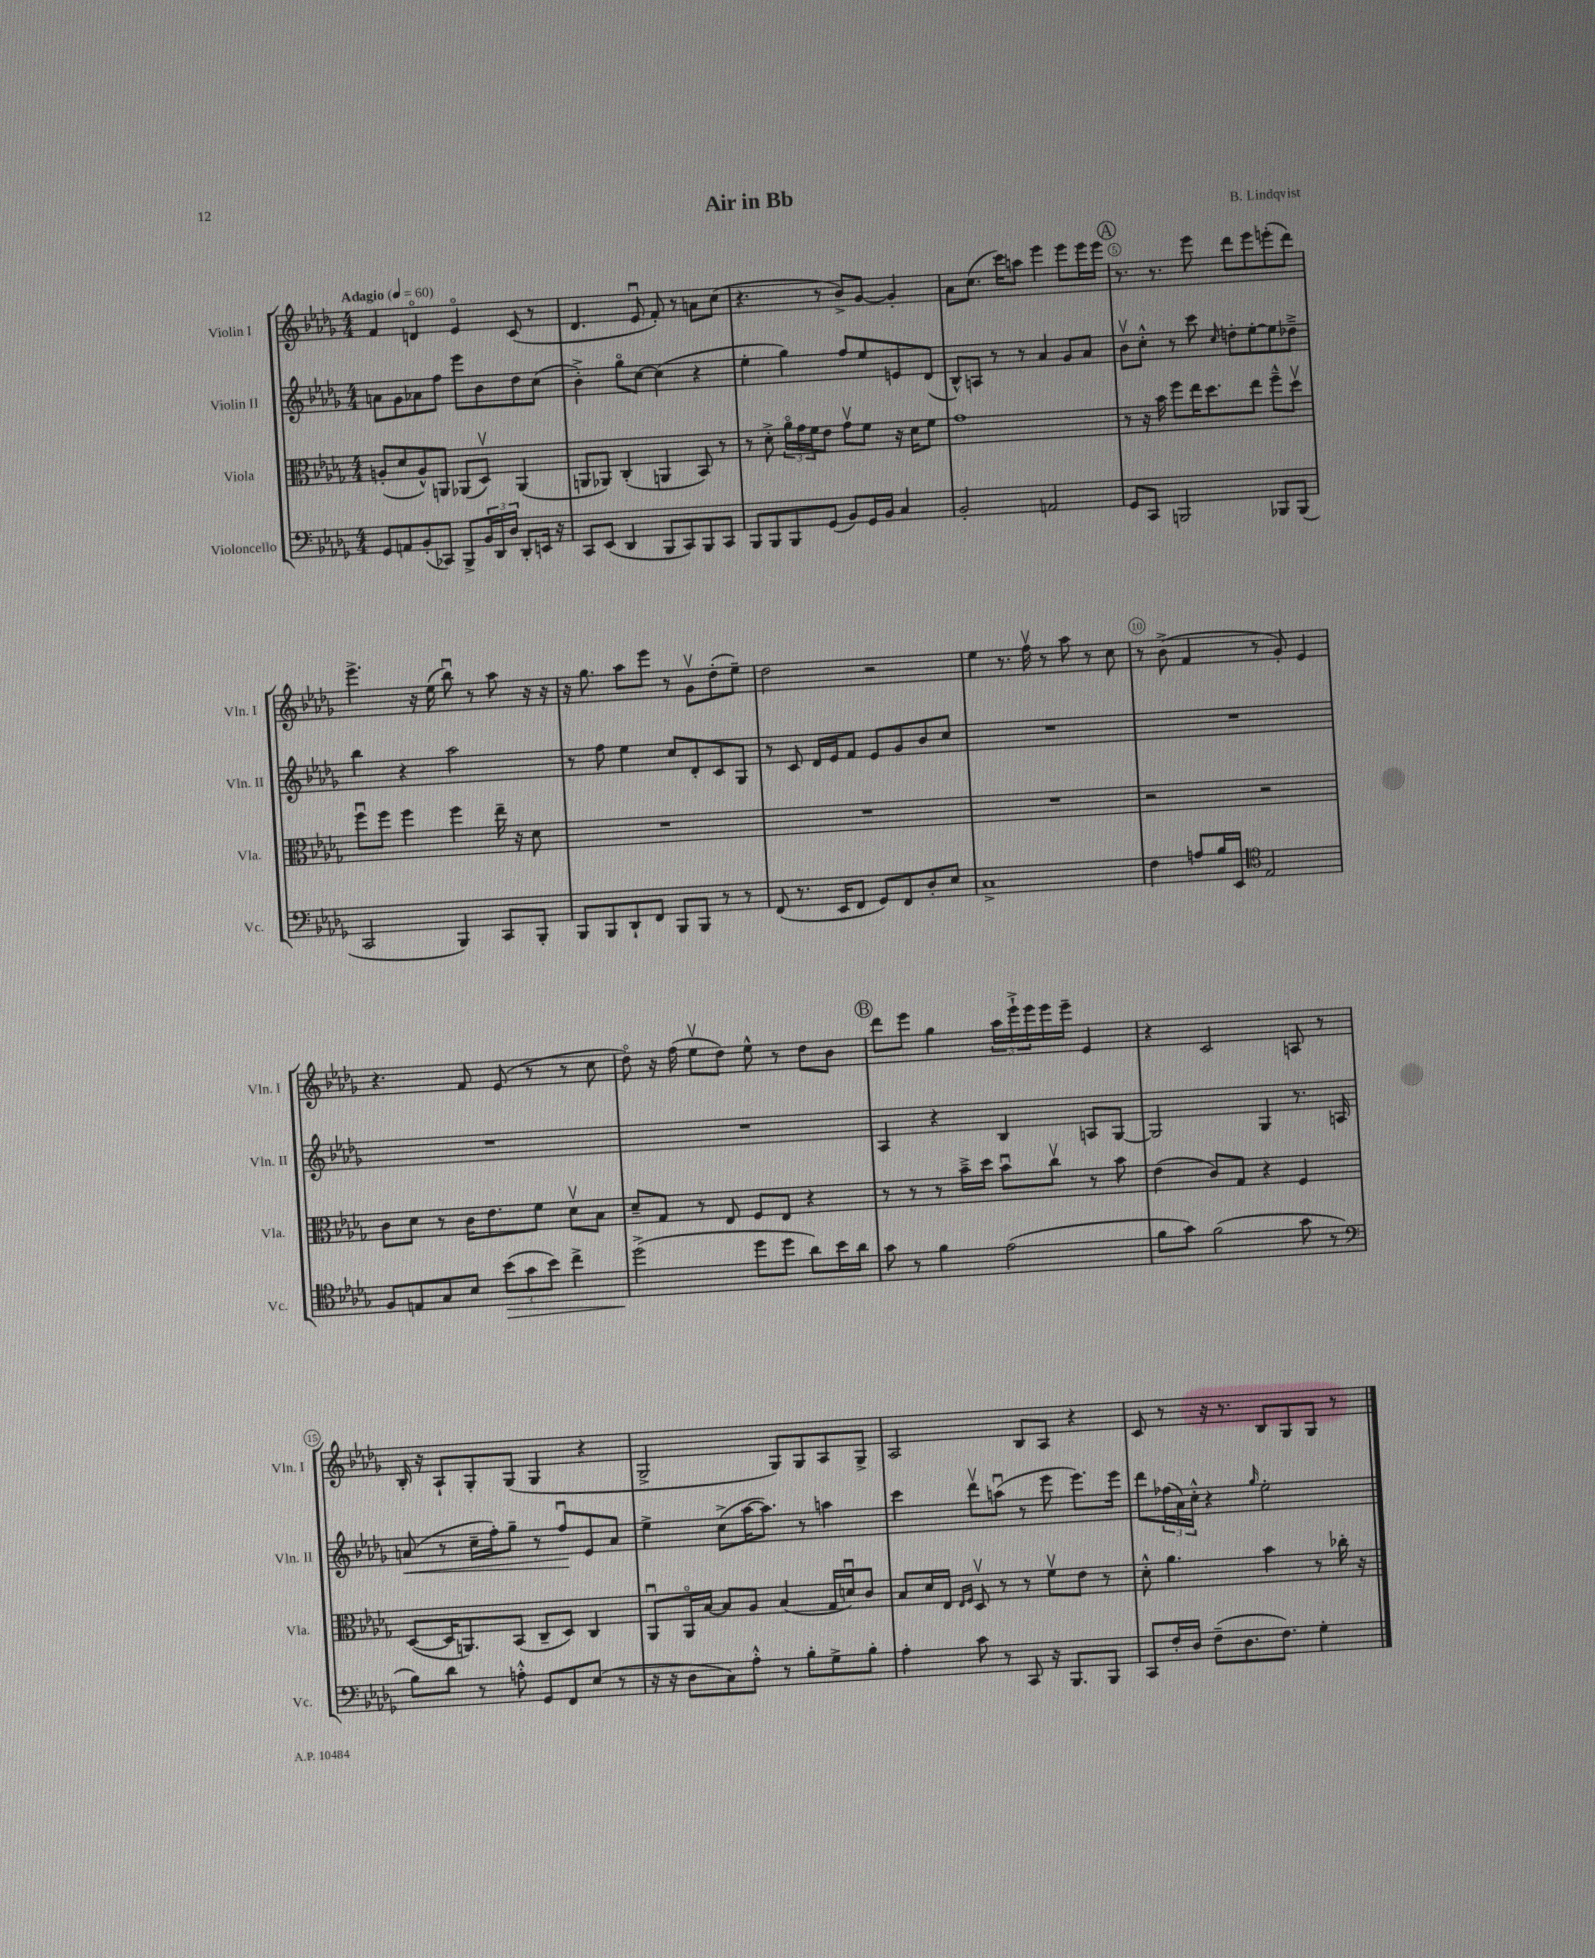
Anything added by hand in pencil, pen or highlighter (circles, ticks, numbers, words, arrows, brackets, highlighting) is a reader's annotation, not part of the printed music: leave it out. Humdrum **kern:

**kern	**dynam	**kern	**kern	**dynam	**kern
*part4	*part4	*part3	*part2	*part2	*part1
*staff4	*staff4	*staff3	*staff2	*staff2	*staff1
*I"Violoncello	*	*I"Viola	*I"Violin II	*	*I"Violin I
*I'Vc.	*	*I'Vla.	*I'Vln. II	*	*I'Vln. I
*clefF4	*	*clefC3	*clefG2	*	*clefG2
*k[b-e-a-d-g-]	*	*k[b-e-a-d-g-]	*k[b-e-a-d-g-]	*	*k[b-e-a-d-g-]
*M4/4	*	*M4/4	*M4/4	*	*M4/4
*MM60	*	*MM60	*MM60	*	*MM60
=1	=1	=1	=1	=1	=1
!	!	!	!	!	!LO:TX:a:B:t=Adagio
8GG-/L	.	(8An'/L	8an\L	.	4f/
8AAn/	.	8d-/	8g-\	.	.
(8BB-'/	.	8A^^/)	8a-X\	.	4dn/
8CC-X/J)	.	8AAn/J	8ff\J	.	.
8BBB-^/L	.	(8AA-X/L	8eee-\L	.	4e-/
24BB-/L	.	8D-v/J)	8b-\	.	.
24DD-/	.	.	.	.	.
24D-/JJ	.	.	.	.	.
8DD-'/L	.	(4AA-/	8dd-\	.	(8c/
16EEn/Jk	.	.	(8cc\J	.	8r
16r	.	.	.	.	.
=2	=2	=2	=2	=2	=2
8CC/L	.	8AAn/L	4b-'^\)	.	4.d-/
(8EE-/J	.	8AA-X/J)	.	.	.
4DD-/	.	(4C'/	8gg-\L	.	.
.	.	.	[8cc\J	.	8e-u/
8BBB-/L	.	4AAn/	(4cc\]	.	8f'/)
8CC/)	.	.	.	.	8r
8BBB-/	.	8BB-/)	4r	.	8an\L
8CC/J	.	8r	.	.	(8cc\J
=3	=3	=3	=3	=3	=3
8BBB-/L	.	8r	4ee-'\	.	4.r
8BBB-/	.	8d-'^\	.	.	.
8BBB-/	.	24a-\LL	4gg-\)	.	.
.	.	24g-\	.	.	.
.	.	24f\J	.	.	.
(8GG-/J	.	8e-\J	.	.	8r
8BB-/L)	.	8g-v\L	8ff/L	.	8b-^/L)
16GG-/L	.	8f\J	8ee-/	.	[8g-/J
16BB-/JJ	.	.	.	.	.
4C/	.	16r	8en/	.	4g-'/]
.	.	16d-\KL	.	.	.
.	.	8f\J	(8d-/J	.	.
=4	=4	=4	=4	=4	=4
2BB-'/	.	1g-	8B-^^/L)	.	8a-\L
.	.	.	8An/J	.	(8.cc\J
.	.	.	8r	.	.
.	.	.	.	.	16ccc\KL)
.	.	.	8r	.	8aan\J
2AAn/	.	.	4a-/	.	4eee-\
.	.	.	8g-/L	.	8eee-\L
.	.	.	8a-/J	.	16eee-\L
.	.	.	.	.	16eee-\JJ
!!LO:REH:place=s1:t=A
=5	=5	=5	=5	=5	=5
8GG-/L	.	8r	8b-v\L	.	8.r
8CC/J	.	16r	8cc'^^\J	.	.
.	.	16b-\	.	.	8.r
2BBBn/	.	8ff\L	8r	.	.
.	.	16ee-\K	8ccc\	.	8eee-\
.	.	8.dd-\	.	.	.
.	.	.	16qqcc/	.	.
.	.	.	8ddn'\L	.	8ddd-\L
.	.	8ee-\J	[8ee-'\	.	8eee-\
8BBB-X/L	.	8ff~^^\L	8ee-\]	.	(8eeen'\
(8BBB-/J	.	8dd-v\J	8dd-X~^\J	.	8ddd-\J)
!!LO:LB:g=z
=6	=6	=6	=6	=6	=6
2CC/	.	8ffu\L	4bb-\	.	4.eee-^\
.	.	8ff\J	.	.	.
.	.	4ff\	4r	.	.
.	.	.	.	.	16r
.	.	.	.	.	(16ee-\
4BBB-/)	.	4ff\	2aa-\	.	8bb-u\)
.	.	.	.	.	8r
8CC/L	.	16ee-~\	.	.	8aa-\
.	.	16r	.	.	.
8BBB-'/J	.	8d-\	.	.	16r
.	.	.	.	.	16r
=7	=7	=7	=7	=7	=7
8BBB-/L	.	1r	8r	.	16r
.	.	.	.	.	8.gg-\
8BBB-/	.	.	8ff\	.	.
8DD-`/	.	.	4ee-\	.	8aa-\L
8FF/J	.	.	.	.	8eee-\J
8BBB-/L	.	.	8cc/L	.	8r
8BBB-/J	.	.	8d-'/	.	8g-v\L
8r	.	.	8c/	.	(8dd-'\
8r	.	.	8G-/J	.	8ee-~\J)
=8	=8	=8	=8	=8	=8
(8FF/	.	1r	8r	.	2dd-\
8.r	.	.	8c/	.	.
.	.	.	16d-/LL	.	.
16EE-/KL	.	.	16e-/J	.	.
8FF/J	.	.	8f/J	.	.
8GG-/L)	.	.	8e-/L	.	2r
8FF/	.	.	8g-/	.	.
8D-'/	.	.	8b-/	.	.
8E-/J	.	.	8cc/J	.	.
=9	=9	=9	=9	=9	=9
1C^	.	1r	1r	.	4ee-\
.	.	.	.	.	8.r
.	.	.	.	.	16ffv\
.	.	.	.	.	8r
.	.	.	.	.	8aa-\
.	.	.	.	.	8r
.	.	.	.	.	8cc\
=10	=10	=10	=10	=10	=10
4F\	.	2r	1r	.	8r
.	.	.	.	.	(8b-^\
8An/L	.	.	.	.	4f/
16B-/L	.	.	.	.	.
16EE-/JJ	.	.	.	.	.
*clefC4	*	*	*	*	*
2E-/	.	2r	.	.	8r
.	.	.	.	.	8g-'/)
.	.	.	.	.	4e-/
!!LO:LB:g=z
=11	=11	=11	=11	=11	=11
8F/L	.	8c\L	1r	.	4.r
8En/	.	8d-\J	.	.	.
8G-/	.	8r	.	.	.
8B-/J	.	16c\KL	.	.	8f/
.	.	8.e-\	.	.	.
!	!LO:HP:b	!	!	!	!
(12b-\L	>	.	.	.	(8e-/
12g-\	.	.	.	.	.
.	.	8f\J	.	.	8r
12b-\J)	.	.	.	.	.
4cc^\	.	8d-v\L	.	.	8r
.	.	8B-\J	.	.	8cc\
=12	=12	=12	=12	=12	=12
(2dd-^\	.	8d-~/L	1r	.	8dd-\)
.	.	8G-/J	.	.	16r
.	.	.	.	.	(16ff\
.	.	8r	.	.	8ee-v\L
.	.	8E-/	.	.	8dd-\J)
8dd-\L	]	8F/L	.	.	8ee-^^\
8dd-\J	.	8E-/J	.	.	8r
8a-\L)	.	4r	.	.	8dd-\L
16b-\L	.	.	.	.	8b-\J
16a-\JJ	.	.	.	.	.
!!LO:REH:place=s1:t=B
=13	=13	=13	=13	=13	=13
8g-\	.	8r	4A-/	.	8ddd-\L
8r	.	8r	.	.	8eee-\J
4f\	.	8r	4r	.	4gg-\
.	.	16b-~^\LL	.	.	.
.	.	16dd-\JJ	.	.	.
(2e-\	.	8b-u\L	4B-/	.	24aa-\LL
.	.	.	.	.	24eee-`^\
.	.	.	.	.	24eee-\
.	.	8ccv\J	.	.	16eee-\
.	.	.	.	.	16eee-~\JJ
.	.	8r	8An/L	.	4e-/
.	.	8b-\	[8G-/J	.	.
=14	=14	=14	=14	=14	=14
8f\L	.	(4e-\	2G-/]	.	4r
8g-\J)	.	.	.	.	.
(2f\	.	8c/L)	.	.	2c/
.	.	8G-/J	.	.	.
.	.	4r	4G-/	.	.
8g-\	.	4F/	8.r	.	8An/
8r	.	.	.	.	8r
.	.	.	16An/	.	.
!!LO:LB:g=z
=15	=15	=15	=15	=15	=15
*clefF4	*	*	*	*	*
!	!	!	!	!LO:HP:b	!
8B-\L)	.	([8D-/L	(8an/	<	16B-'/
.	.	.	.	.	16r
8d-\J	.	16D-/K]	8r	.	8A-`/L
.	.	8.AAn/)	.	.	.
8r	.	.	16cc~\LL	.	8G-'/
.	.	.	16ff'\J)	.	.
8An'^^\	.	(8BB-/J	8gg-~\J	.	(8G-/J
8GG-/L	.	8C~/L	8r	.	4G-/
8FF/	.	8D-/J)	8ffu/L	.	.
(8E-/J	.	4C/	8e-/	[	4r
8r	.	.	8a/J	.	.
=16	=16	=16	=16	=16	=16
16r	.	8AA-u/L	4ee-^\	.	2G-^/
16r	.	.	.	.	.
8D-\L	.	16AA-/L	.	.	.
.	.	[16B-/JJ	.	.	.
8C\)	.	8B-/L]	(8cc^\L	.	.
8A-'^^\J	.	8A-/J	[16aa-\K	.	.
.	.	.	8.aa-\J])	.	.
8r	.	(4B-/	.	.	8G-/L)
8B-'\L	.	.	8r	.	8G-/
8G-^\	.	16G-/LL	4aan\	.	8A-/
.	.	16dnu/J)	.	.	.
8B-'\J	.	8c/J	.	.	8G-^/J
=17	=17	=17	=17	=17	=17
4A-'\	.	8B-/L	4ccc\	.	2A-/
.	.	16d-/L	.	.	.
.	.	16E-/JJ	.	.	.
.	.	16qqE-/LL	.	.	.
.	.	16qqF/JJ	.	.	.
8c\	.	8D-v/	8ddd-v\L	.	.
8r	.	8r	(8aanu\J	.	.
8CC/	.	8r	8r	.	8B-/L
16r	.	8fv\L	8eee-\	.	8A-/J
8.BBB-/L	.	.	.	.	.
.	.	8e-\J	8.eee-\L)	.	4r
8BBB-/J	.	8r	.	.	.
.	.	.	16eee-\Jk	.	.
=18	=18	=18	=18	=18	=18
8CC/L	.	8d-'^^\	8ddd-\L	.	8c/
16F'/L	.	4.a-\	(24ff-X\L	.	8r
.	.	.	24a-\)	.	.
16D-/JJ	.	.	.	.	.
.	.	.	24cc'^^\JJ	.	.
(8F~\L	.	.	4r	.	16r
.	.	.	.	.	8.r
8.D-\	.	.	.	.	.
.	.	.	16qqgg-/	.	.
.	.	4b-\	2ee-'\	.	8B-/L
8.F\J)	.	.	.	.	.
.	.	.	.	.	8G-/
4G-'\	.	8r	.	.	8G-/J
.	.	16cc-X'\	.	.	8r
.	.	16r	.	.	.
==	==	==	==	==	==
*-	*-	*-	*-	*-	*-
